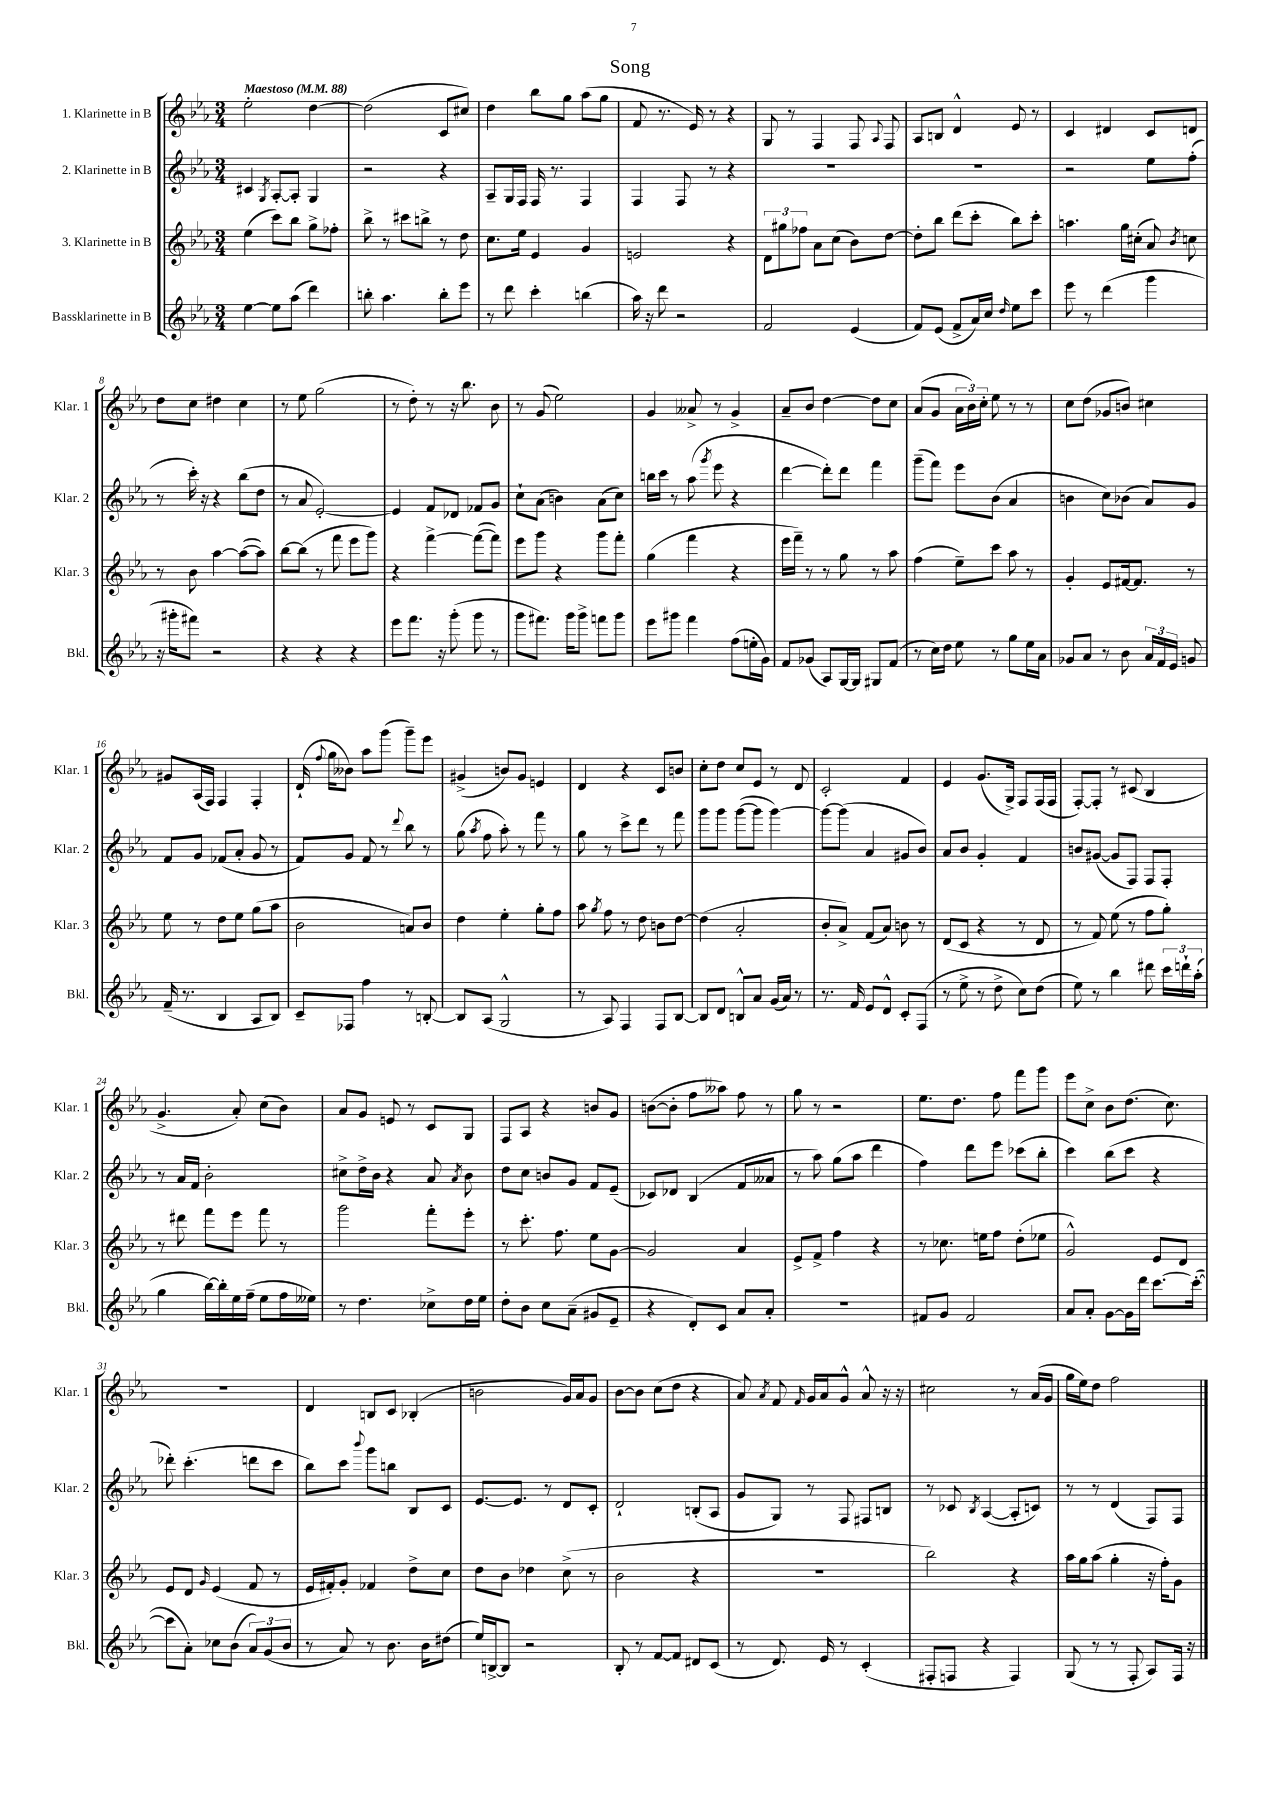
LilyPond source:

\header { title = "Song" }
<<
\new StaffGroup <<
\new Staff = "s0" \with { instrumentName = "1. Klarinette in B" shortInstrumentName = "Klar. 1" } {
    \clef treble \key ees \major \numericTimeSignature \time 3/4 \tempo "Maestoso" 4 = 88
    \autoBeamOff ees''2-. d''4~ |
    d''2( c'8[ cis''8]) |
    d''4 bes''8[ g''8] aes''8[( g''8] |
    f'8 r8. ees'16) r8 r4 |
    g8 r8 f4 f8 \appoggiatura { aes8 } f8 |
    aes8[ b8] d'4-^ ees'8 r8 |
    c'4 dis'4 c'8[ d'8] |
    d''8[ c''8] dis''4 c''4 |
    r8 ees''8 g''2( |
    r8 d''8-.) r8 r16 bes''8. bes'8 |
    r8 g'8( ees''2) |
    g'4 aeses'8-> r8 g'4-> |
    aes'8[-- bes'8] d''4~ d''8[ c''8] |
    aes'8[( g'8] \tuplet 3/2 { aes'16[ bes'16) c''16]-. } ees''8 r8 r8 |
    c''8[ d''8]( ges'8[ b'8]) cis''4 |
    gis'8[ aes16( f16]) f4 f4-. |
    d'16-!( \appoggiatura { f''8 } g''16[ beses'8]) aes''8[ g'''8]( g'''8[--) ees'''8] |
    gis'4->( b'8[) gis'8] e'4 |
    d'4 r4 c'8[ b'8] |
    c''8[-. d''8] c''8[ ees'8] r8 d'8 |
    c'2-. f'4 |
    ees'4 g'8.[( g16]->) f8[ f16( f16] |
    f8[~-.) f8]-. r8 cis'8( bes4 |
    g'4.-> aes'8-.) c''8[( bes'8]) |
    aes'8[ g'8] e'8 r8 c'8[ g8] |
    f8[ aes8] r4 b'8[ g'8] |
    b'8[~( b'8]-. f''8[ aeses''8]) f''8 r8 |
    g''8 r8 r2 |
    ees''8.[ d''8.] f''8 f'''8[ g'''8] |
    ees'''8[ c''8]-> bes'8[ d''8.]( c''8.) |
    R2. |
    d'4 b8[ c'8] bes4-.( |
    b'2 g'16[) aes'16 g'8] |
    bes'8[~ bes'8] c''8[( d''8] r4 |
    aes'8) \acciaccatura { aes'8 } f'8 \grace { f'16 } g'16[ aes'16 g'8]-^ aes'8-^ r16 r16 |
    cis''2 r8 aes'16[( g'16] |
    g''16[ ees''16) d''8] f''2 \bar "|." |
}
\new Staff = "s1" \with { instrumentName = "2. Klarinette in B" shortInstrumentName = "Klar. 2" } {
    \clef treble \key ees \major \numericTimeSignature \time 3/4
    \autoBeamOff cis'4 \acciaccatura { g8 } aes8[~-. aes8]-. g4 |
    r2 r4 |
    aes8[-- g16 f16] f16 r8. f4 |
    f4 f8 r8 r4 |
    R2. |
    R2. |
    r2 ees''8[ f''8]-.( |
    r8 c'''16-.) r16 r4 bes''8[( d''8] |
    r8 aes'8 ees'2~-.) |
    ees'4 f'8[ des'8] fes'8[ g'8] |
    c''8[-! aes'8]( b'4) aes'8[( c''8]) |
    b''16[ c'''16] r8 aes''8( \acciaccatura { g'''8 } ees'''8 r4 |
    d'''4~ d'''8[-.) d'''8] f'''4 |
    g'''8[--( f'''8]) ees'''8[ bes'8]( aes'4 |
    b'4 c''8[) bes'8]( aes'8[) g'8] |
    f'8[ g'8] fes'8[( aes'8]-. g'8 r8 |
    f'8[) g'8] f'8 r8 \appoggiatura { d'''8 } bes''8 r8 |
    g''8( \acciaccatura { aes''8 } f''8 aes''8-.) r8 f'''8 r8 |
    g''8 r8 c'''8[-> d'''8] r8 f'''8 |
    g'''8[ g'''8] g'''8[~( g'''8] g'''4~) |
    g'''8[~ g'''8]( aes'4 gis'8[ bes'8]) |
    aes'8[ bes'8] g'4-. f'4 |
    b'8[ gis'8]~( gis'8[ f8]) f8[ f8]-. |
    r8 aes'16[ f'16] bes'2-. |
    cis''8[-> d''16-> bes'16] r4 aes'8 \acciaccatura { aes'8 } bes'8 |
    d''8[ c''8] b'8[ g'8] f'8[ ees'8]--( |
    ces'8[) des'8] bes4( f'8[ aeses'8] |
    r8 aes''8) g''8[( aes''8] d'''4 |
    f''4) d'''8[ ees'''8] ces'''8[( bes''8]-. |
    c'''4) bes''8[( c'''8] r4 |
    des'''8-.) c'''4.-.( d'''8[ c'''8] |
    bes''8[) c'''8] \appoggiatura { bes'''8 } g'''8[ b''8] bes8[ c'8] |
    ees'8.[~ ees'8.] r8 d'8[ c'8]-. |
    d'2-! b8[-.( aes8] |
    g'8[ g8]) r8 f8 fis8[ b8] |
    r8 ces'8 \acciaccatura { bes8 } aes4~( aes8[-. c'8]) |
    r8 r8 d'4( f8[) f8] \bar "|." |
}
\new Staff = "s2" \with { instrumentName = "3. Klarinette in B" shortInstrumentName = "Klar. 3" } {
    \clef treble \key ees \major \numericTimeSignature \time 3/4
    \autoBeamOff ees''4( c'''8[) bes''8] g''8[-> fes''8]-. |
    bes''8-> r8 cis'''8[ b''8]-> r8 d''8 |
    c''8.[ ees''16] ees'4 g'4 |
    e'2 r4 |
    \tuplet 3/2 { d'8[ gis''8 fes''8] } aes'8[ c''8]( bes'8[) d''8]~ |
    d''8[-. bes''8] d'''8[( c'''8]-. bes''8[) c'''8]-. |
    a''4. g''16[ cis''16]-.( aes'8) \acciaccatura { bes'8 } c''8 |
    r8 bes'8 aes''4~ aes''8[~( aes''8]) |
    bes''8[~ bes''8]( r8 f'''8 ees'''8[ g'''8]) |
    r4 f'''4~-> f'''8[~( f'''8]) |
    ees'''8[ g'''8] r4 g'''8[ f'''8]-. |
    g''4( f'''4 r4 |
    ees'''16[ f'''16]--) r8 r8 g''8 r8 aes''8 |
    f''4( ees''8[--) c'''8] aes''8 r8 |
    g'4-. ees'8[ fis'16~ fis'8.] r8 |
    ees''8 r8 d''8[ ees''8] g''8[( aes''8] |
    bes'2 a'8[) bes'8] |
    d''4 ees''4-. g''8[-. f''8] |
    aes''8 \acciaccatura { g''8 } f''8 r8 d''8 b'8[ d''8]~ |
    d''4( aes'2-. |
    bes'8[-. aes'8]->) f'8[( aes'8]) b'8 r8 |
    d'8[( c'8] r4 r8 d'8 |
    r8 f'8) ees''8( r8 f''8[ g''8]-.) |
    r8 dis'''8 f'''8[ ees'''8] f'''8 r8 |
    g'''2 f'''8[-. ees'''8]-. |
    r8 c'''8.-. f''8. ees''8[ g'8]~ |
    g'2 aes'4 |
    ees'8[-> f'8]-> f''4 r4 |
    r8 ces''8. e''16[ f''8] d''8[-.( ees''8] |
    g'2-^) ees'8[ d'8] |
    ees'8[ d'8] \grace { g'16 } ees'4( f'8 r8 |
    ees'16[ fis'16-.) g'8]-. fes'4 d''8[-> c''8] |
    d''8[ bes'8] des''4 c''8->( r8 |
    bes'2 r4 |
    R2. |
    bes''2) r4 |
    aes''16[ g''16 aes''8]( g''4-. r16 f''16[-.) g'8] \bar "|." |
}
\new Staff = "s3" \with { instrumentName = "Bassklarinette in B" shortInstrumentName = "Bkl." } {
    \clef treble \key ees \major \numericTimeSignature \time 3/4
    \autoBeamOff ees''4~ ees''8[ aes''8]( d'''4) |
    b''8-. aes''4. b''8[-. ees'''8] |
    r8 d'''8 c'''4-. b''4( |
    aes''16) r16 d'''8 r2 |
    f'2 ees'4( |
    f'8[) ees'8]( f'8[-> aes'16) c''16] \grace { d''16 } ees''8[ c'''8] |
    ees'''8 r8 d'''4( g'''4 |
    r16 gis'''16[-. fis'''8]) r2 |
    r4 r4 r4 |
    ees'''8[ f'''8.] r16 g'''8-.( g'''8 r8 |
    g'''8[ fis'''8.]) g'''16[ g'''8]-> f'''8[ g'''8] |
    ees'''8[ gis'''8] f'''4 f''8[( e''16-. g'16]) |
    f'8[ ges'8]( aes8[) g16~ g16] gis8[ f'8]( |
    r8 c''16[) d''16] ees''8 r8 g''8[ ees''16 aes'16] |
    ges'8[ aes'8] r8 bes'8 \tuplet 3/2 { aes'16[ f'16 ees'16] } g'8 |
    f'16--( r8. bes4 aes8[ bes8]) |
    c'8[-- fes8] f''4 r8 b8~-. |
    b8[ aes8]( g2-^ |
    r8 aes8) f4 f8[ bes8]~ |
    bes8[ d'8] b8[-^ aes'8] g'16[( aes'16]) r8 |
    r8. f'16 ees'8[ d'8]-^ c'8[-. f8]( |
    r8 ees''8-> r8 d''8-> c''8[) d''8]( |
    ees''8) r8 bes''4 dis'''8 \tuplet 3/2 { c'''16[ d'''16-! aes''16]-.( } |
    g''4 bes''16[~) bes''16-. ees''16 f''16]--( ees''8[ f''16 eeses''16]) |
    r8 d''4. ces''8[-> d''16 ees''16] |
    d''8[-. bes'8] c''8[ aes'8]--( gis'8[ ees'8]-- |
    r4 d'8[-.) c'8] aes'8[ aes'8]-. |
    R2. |
    fis'8[ g'8] fis'2 |
    aes'8[ aes'8]-. g'8[~ g'16 d'''16] c'''8.[~ c'''16]~-.( |
    c'''8[ aes'8]-.) ces''8[ bes'8]( \tuplet 3/2 { aes'8[) g'8( bes'8] } |
    r8 aes'8) r8 bes'8. bes'16[ dis''8]( |
    ees''16[) b16~-> b8] r2 |
    bes8-. r8 f'8[~ f'8] dis'8[ c'8]( |
    r8 d'8.) ees'16 r8 c'4-.( |
    fis8[-. f8] r4 f4) |
    g8( r8 r8 f8-. aes8[) f16] r16 \bar "|." |
}
>>
>>
